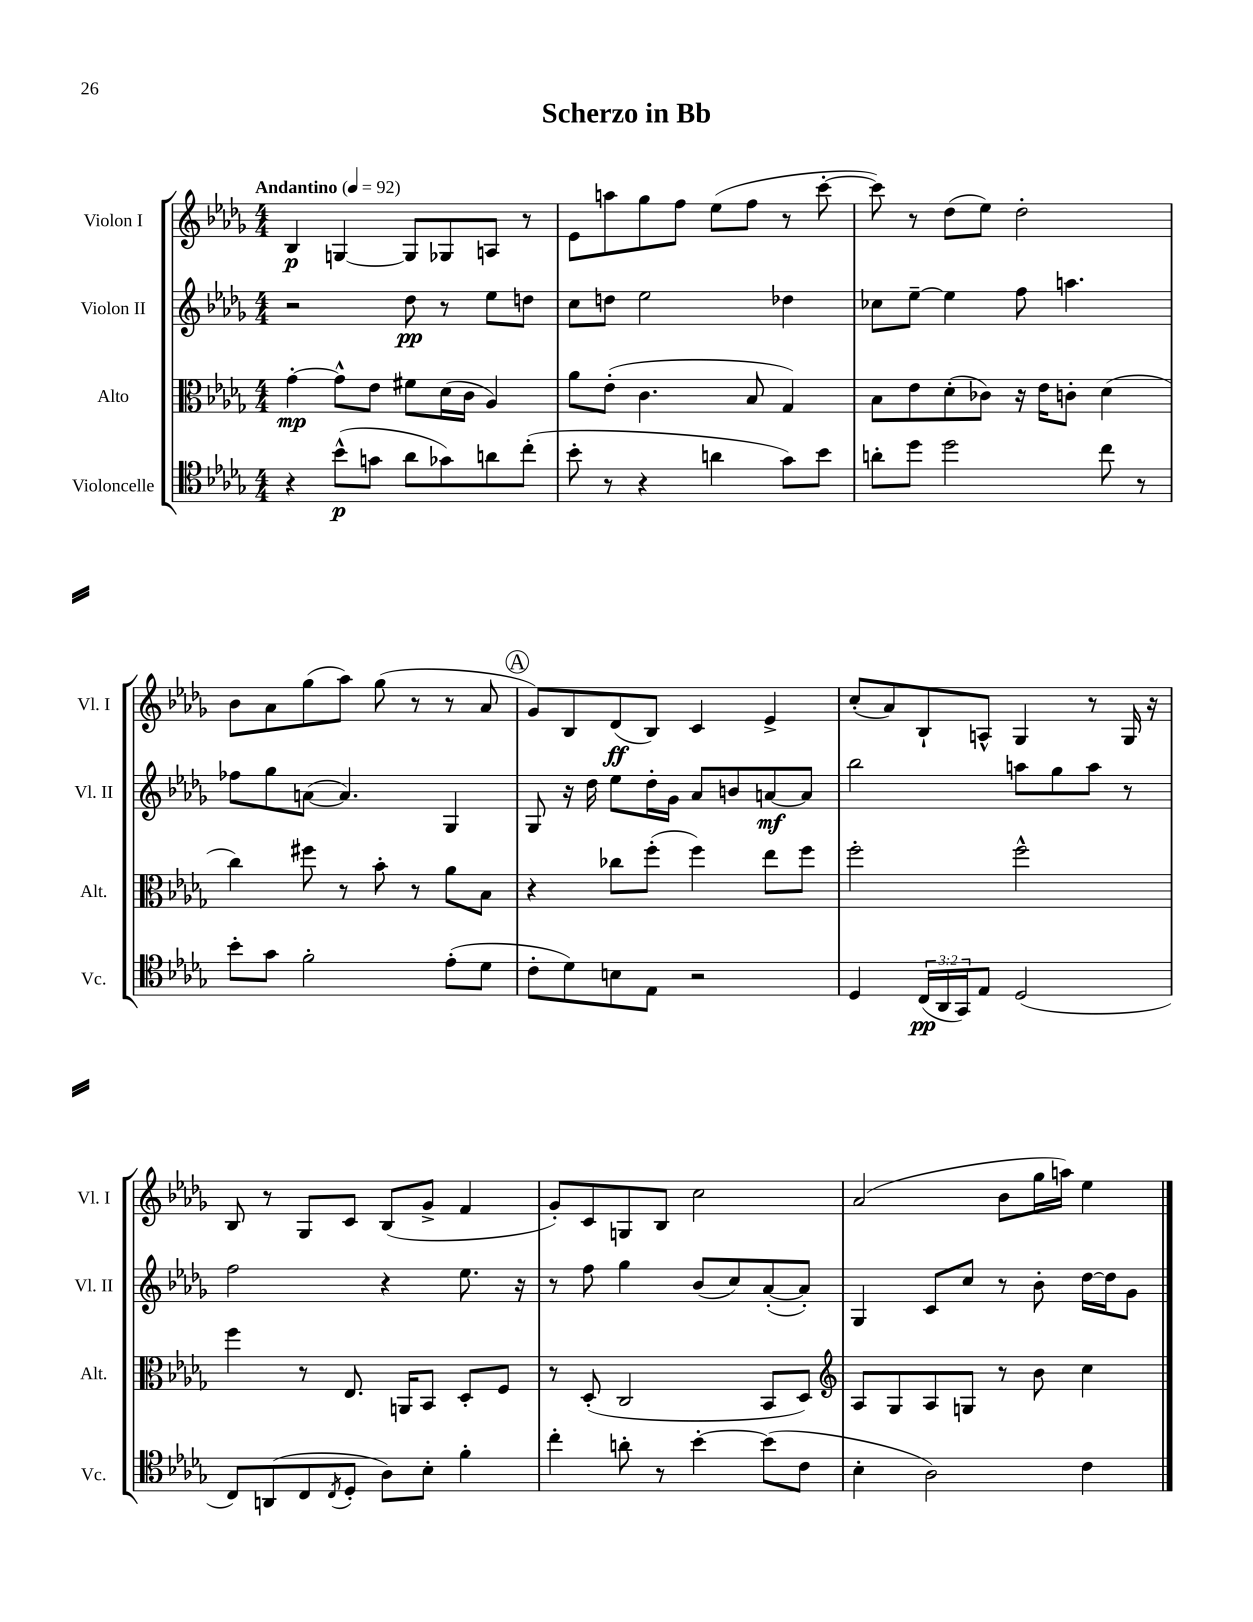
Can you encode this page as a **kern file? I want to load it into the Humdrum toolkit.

**kern	**kern	**kern	**kern
*staff4	*staff3	*staff2	*staff1
*clefC4	*clefC3	*clefG2	*clefG2
*k[b-e-a-d-g-]	*k[b-e-a-d-g-]	*k[b-e-a-d-g-]	*k[b-e-a-d-g-]
*M4/4	*M4/4	*M4/4	*M4/4
*MM92	*MM92	*MM92	*MM92
4r	[4g-'	2r	4B-
(8b-^^	8g-^^]	.	[4G
8g	8e-	.	.
8a-	8f#	8dd-	8G]
8g-)	(16d-	8r	8G-
.	16c	.	.
8a	4A-)	8ee-	8A
(8cc'	.	8dd	8r
=	=	=	=
8b-'	8a-	8cc	8e-
8r	(8e-'	8dd	8aa
4r	4.c	2ee-	8gg-
.	.	.	8ff
4a	.	.	(8ee-
.	8B-	.	8ff
8g-)	4G-)	4dd-	8r
8b-	.	.	[8ccc'
=	=	=	=
8a'	8B-	8cc-	8ccc])
8dd-	8e-	[8ee-~	8r
2dd-	(8d-'	4ee-]	(8dd-
.	8c-)	.	8ee-)
.	16r	8ff	2dd-'
.	16e-	.	.
.	8c'	4.aa	.
8cc	(4d-	.	.
8r	.	.	.
=	=	=	=
8b-'	4cc)	8ff-	8b-
8g-	.	8gg-	8a-
2f'	8ff#	([8a	(8gg-
.	8r	4.a])	8aa-)
.	8b-'	.	(8gg-
.	8r	.	8r
(8e-'	8a-	4G-	8r
8d-	8B-	.	8a-
=	=	=	=
8c'	4r	8G-	8g-)
8d-)	.	16r	8B-
.	.	16dd-	.
8B	8cc-	8ee-	(8d-
8E-	(8ff'	16dd-'	8B-)
.	.	16g-	.
2r	4ff)	8a-	4c
.	.	8b	.
.	8ee-	[8a	4e-^
.	8ff	8a]	.
=	=	=	=
4D-	2ff'	2bb-	(8cc'
.	.	.	8a-)
(24C	.	.	8B-`
24AA-	.	.	.
24GG-)	.	.	.
8E-	.	.	8A^^
(2D-	2ff^^	8aa	4G-
.	.	8gg-	.
.	.	8aa	8r
.	.	8r	16G-
.	.	.	16r
=	=	=	=
8C)	4ff	2ff	8B-
(8AA	.	.	8r
8C	8r	.	8G-
8qC	.	.	.
8D-'	8.E-	.	8c
8A-)	.	4r	(8B-
.	16AA	.	.
8B-'	8BB-	.	8g-^
4f'	8D-'	8.ee-	4f
.	8F	.	.
.	.	16r	.
=	=	=	=
4cc'	8r	8r	8g-')
.	(8D-'	8ff	8c
8a'	2C	4gg-	8G
8r	.	.	8B-
[4b-'	.	(8b-	2cc
.	.	8cc)	.
(8b-]	8BB-	([8a-'	.
8c	8D-)	8a-'])	.
=	=	=	=
*	*clefG2	*	*
4B-'	8A-	4G-	(2a-
.	8G-	.	.
2A-)	8A-	8c	.
.	8G	8cc	.
.	8r	8r	8b-
.	8b-	8b-'	16gg-
.	.	.	16aa)
4c	4cc	[16dd-	4ee-
.	.	16dd-]	.
.	.	8g-	.
==	==	==	==
*-	*-	*-	*-
